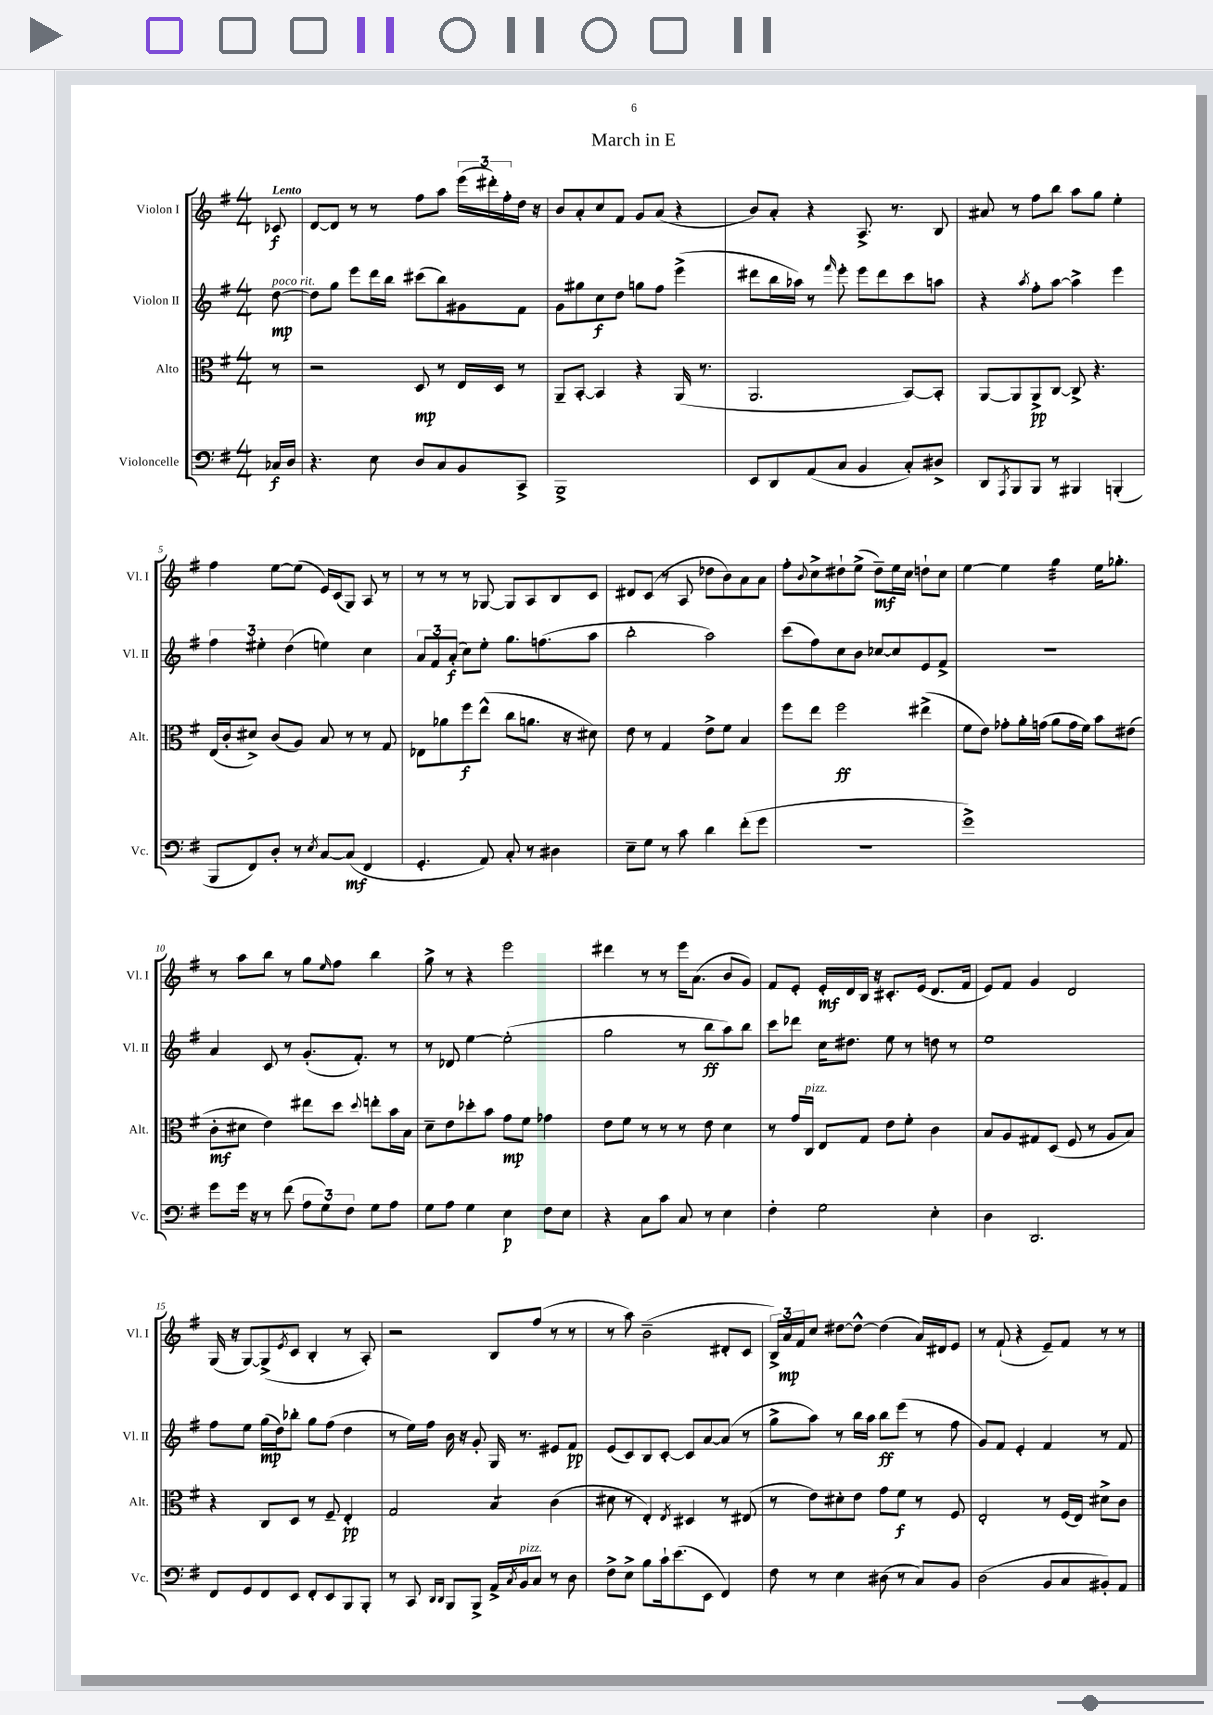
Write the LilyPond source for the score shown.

\header { title = "March in E" }
<<
\new StaffGroup <<
\new Staff = "s0" \with { instrumentName = "Violon I" shortInstrumentName = "Vl. I" } {
    \clef treble \key g \major \numericTimeSignature \time 4/4 \partial 8 \tempo "Lento"
    ces'8\f |
    d'8~ d'8 r8 r8 fis''8 a''8 \tuplet 3/2 { e'''16( dis'''16-.) fis''16-. } d''16 r16 |
    b'8 a'8-. c''8 fis'8 g'8 a'8( r4 |
    b'8) a'8-. r4 a8.-> r8. b8 |
    ais'8 r8 fis''8 b''8 a''8 g''8 e''4-. |
    fis''4 e''8~ e''8( e'16) c'16( g8) a8 r8 |
    r8 r8 r8 ges8~ ges8 a8 b8 c'8 |
    dis'8 c'8( r8 a8 des''8 b'8) a'8 a'8 |
    fis''8-. \appoggiatura { b'8 } c''8-> dis''8-! e''8->( dis''8--\mf) e''16 c''16 d''8-! c''8 |
    e''4~ e''4 g''4:32 e''16 ges''8.-. |
    r8 a''8 b''8 r8 g''8 \grace { e''16 } fis''8 b''4 |
    g''8-> r8 r4 e'''2 |
    dis'''4 r8 r8 e'''16 a'8.( b'8 g'8) |
    fis'8 e'8-. e'16-.\mf d'16 b16 r16 cis'8.-. e'16( d'8. fis'16 |
    e'8) fis'8 g'4 d'2 |
    g16( r16 g8~) g8->( \acciaccatura { e'8 } c'8 b4-. r8 a8-.) |
    r2 b8 fis''8( r8 r8 |
    r8 a''8) b'2--( dis'8-. c'8 |
    \tuplet 3/2 { b16->) a'16\mp fis'16 } c''8 dis''8~ dis''8~-^ dis''4( a'16) dis'16 e'8 |
    r8 fis'8-!( r4 e'8--) fis'8 r8 r8 \bar "|." |
}
\new Staff = "s1" \with { instrumentName = "Violon II" shortInstrumentName = "Vl. II" } {
    \clef treble \key g \major \numericTimeSignature \time 4/4 \partial 8
    d''8~\mp^\markup { \italic "poco rit." } |
    d''8 g''8 e'''8 d'''16 b''16 cis'''8( b''8) gis'8 fis'8 |
    g'8 gis''8 c''8\f d''8 g''8 fis''8 e'''4->( |
    dis'''8 b''16 aes''16) r8 \grace { fis'''16 } e'''8-. e'''8 dis'''8 c'''8 a''8 |
    r4 \acciaccatura { a''8 } fis''8-. a''8~ a''4-> e'''4 |
    \tuplet 3/2 { fis''4 eis''4-. d''4( } e''4) c''4 |
    \tuplet 3/2 { a'8 fis'8 a'8-.\f( } c''8) e''8-. g''8. f''8.( a''8 |
    b''2-. a''2) |
    c'''8( fis''8) c''8 b'8 ces''8~ ces''8 e'8 fis'8-> |
    R1 |
    a'4 c'8 r8 g'8.-.( fis'8.-.) r8 |
    r8 des'8 e''4~ e''2-.( |
    g''2 r8 b''8\ff a''8) b''8 |
    c'''8 des'''8 c''16 dis''8. e''8 r8 d''8 r8 |
    e''1 |
    fis''8 e''8 g''16\mp( d''16) bes''8-. g''8 fis''8( d''4 |
    r8 e''16) fis''16 b'16 r16 g'8-. g16 r8. eis'8 fis'8\pp |
    e'8( c'8) b8 c'8~-. c'8 a'8~ a'8( r8 |
    g''8-> a''8) r8 b''16 a''16 b''8\ff e'''8( r8 fis''8 |
    g'8) fis'8 e'4-. fis'4 r8 fis'8 \bar "|." |
}
\new Staff = "s2" \with { instrumentName = "Alto" shortInstrumentName = "Alt." } {
    \clef alto \key g \major \numericTimeSignature \time 4/4 \partial 8
    r8 |
    r2 d8\mp r8 e16 d16 r8 |
    a,8-- b,8~-. b,4 r4 a,16( r8. |
    a,2. b,8~) b,8-. |
    a,8~ a,8 a,8->\pp c8~ c8-> r4. |
    e16( c'16-. dis'8->) c'8( a8) b8 r8 r8 g8 |
    ees8 aes'8 fis''8\f e''8-^( c''8 a'8. r16 dis'8) |
    e'8 r8 g4 e'8-> fis'8 b4 |
    fis''8 e''8 fis''2\ff eis''4->( |
    fis'8 e'8) ges'8-. a'16-. g'16( a'8 g'16 fis'16) b'8 eis'8( |
    c'8-.\mf dis'8 e'4) eis''8 d''8 \appoggiatura { d''8 } e''8-. b'16 b16 |
    d'8-- e'8 des''8-. b'8 g'8\mp fis'8 ges'4 |
    e'8 fis'8 r8 r8 r8 e'8 d'4 |
    r8 g'16 c16^\markup { \italic "pizz." } e8 g8 e'8 fis'8-. c'4 |
    b8 a8 gis8 d8( fis8 r8 a8 b8) |
    r4 c8 d8 r8 fis8-- e4-.\pp |
    g2 b4:8 c'4( |
    dis'8 r8 e4-.) \acciaccatura { e8 } dis4 r8 eis8( |
    r8 e'8) dis'8-. e'8 g'8 fis'8\f r8 fis8 |
    e2-. r8 fis16( e16) dis'8-> c'8 \bar "|." |
}
\new Staff = "s3" \with { instrumentName = "Violoncelle" shortInstrumentName = "Vc." } {
    \clef bass \key g \major \numericTimeSignature \time 4/4 \partial 8
    ces16\f d16 |
    r4. e8 d8 c8 b,8 c,8-> |
    b,,1-> |
    e,8 d,8 a,8( c8 b,4 c8-.) dis8-> |
    d,8 \acciaccatura { a,,8 } b,,8 b,,8 r8 bis,,4 b,,4-.( |
    b,,8 fis,8) d8-. r8 \acciaccatura { e8 } c8~ c8\mf( fis,4 |
    g,4.-. a,8) c8-. r8 dis4 |
    e8-- g8 r8 c'8 d'4 fis'8-.( g'8 |
    r1 |
    g'1->) |
    g'8 g'16 r16 r8 fis'8( \tuplet 3/2 { a8 g8) fis8 } g8 a8 |
    g8 a8 g4 e4\p fis8 e8 |
    r4 c8 c'8 c8 r8 e4 |
    fis4-. g2 e4-. |
    d4 d,2. |
    fis,8 g,8 fis,8 e,8 fis,8-. e,8 b,,8 b,,8-. |
    r8 c,8 \grace { d,16 d,16 } b,,8 b,,8-> a,16-> \acciaccatura { c8 } b,16^\markup { \italic "pizz." } c8 r8 d8 |
    fis8-> e8-> b8 c'16-! e'8.( e,8 fis,4) |
    fis8 r8 e4 dis8( r8 c8) b,8 |
    d2( b,8 c8 bis,8-.) a,8 \bar "|." |
}
>>
>>
